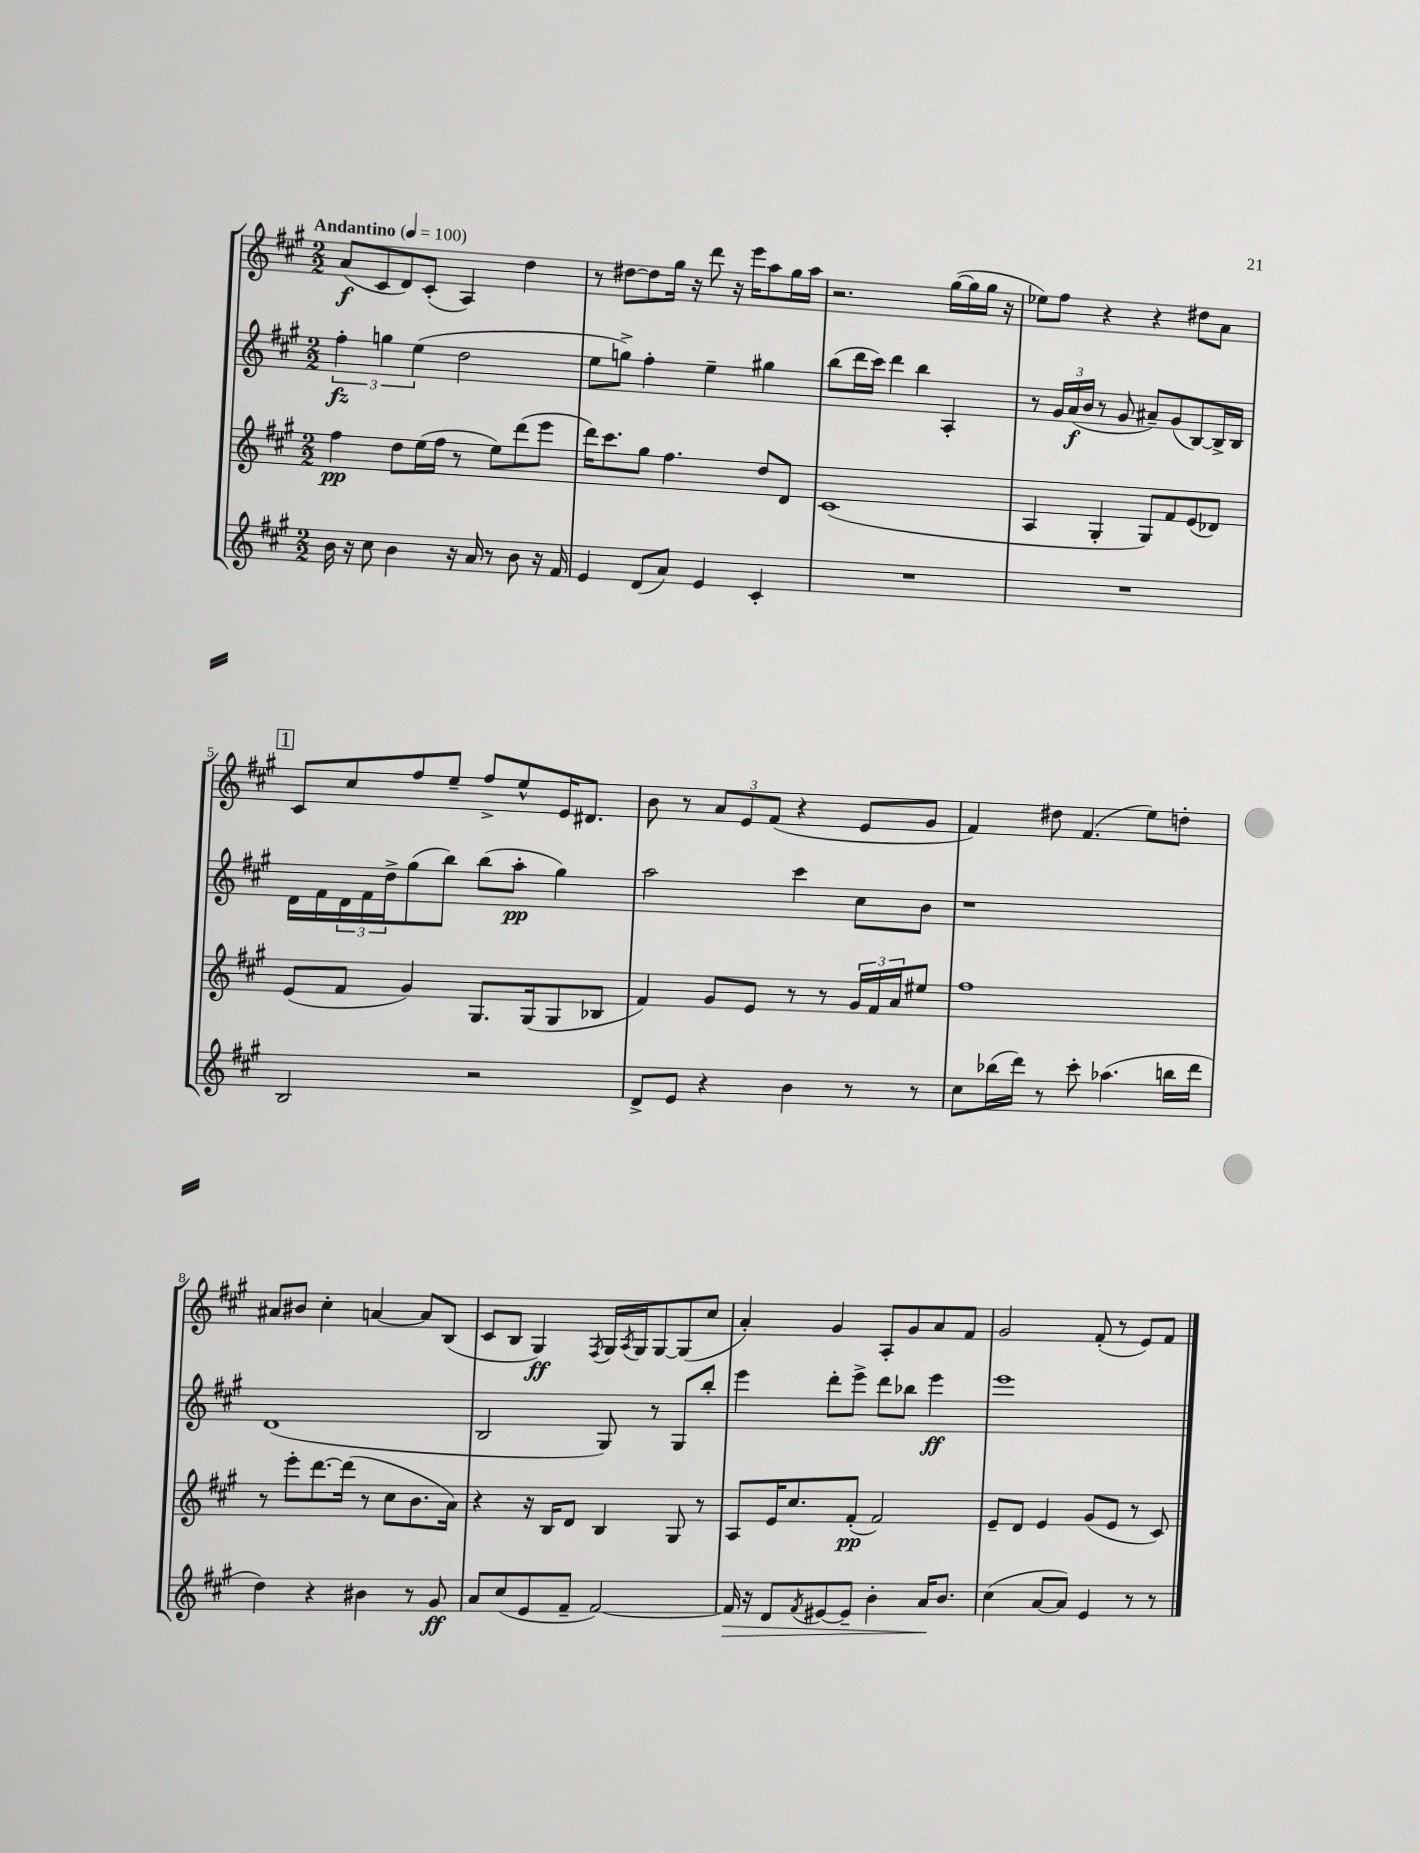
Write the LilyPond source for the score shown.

<<
\new StaffGroup <<
\new Staff = "s0" {
    \clef treble \key a \major \numericTimeSignature \time 2/2 \tempo "Andantino" 4 = 100
    a'8\f( cis'8 d'8) cis'8-.( a4) d''4 |
    r8 dis''8~ dis''8 gis''16 r16 d'''8 r16 e'''16 a''8 gis''16 a''16 |
    r2. gis''16~( gis''16 gis''16 r16 |
    ees''8) fis''8 r4 r4 dis''8 a'8 |
    \mark \markup { \box "1" } cis'8 cis''8 fis''8 e''8-- fis''8-> e''8-^ e'16 dis'8. |
    b'8 r8 \tuplet 3/2 { a'8 e'8 fis'8( } r4 e'8 gis'8 |
    fis'4) dis''8 fis'4.( e''8) d''8-. |
    ais'8 bis'8 cis''4-. a'4~ a'8 b8( |
    cis'8 b8 gis4\ff) \acciaccatura { fis8 } gis16 \acciaccatura { a8 } gis16 gis8~ gis8( cis''8 |
    a'4-.) gis'4 a8-. gis'8 a'8 fis'8 |
    gis'2 fis'8-.( r8 e'8) fis'8 \bar "|." |
}
\new Staff = "s1" {
    \clef treble \key a \major \numericTimeSignature \time 2/2
    \tuplet 3/2 { fis''4-.\fz g''4 e''4( } d''2 |
    e''8 g''8->) fis''4-. e''4-- gis''4 |
    b''8( d'''16 cis'''16) d'''4 b''4 a4-. |
    r8 \tuplet 3/2 { gis'16 a'16\f( b'16 } r8 gis'8 ais'8--) gis'8( b8~) b16-> b16 |
    \mark \markup { \box "1" } d'16 fis'16 \tuplet 3/2 { d'16 fis'16 d''16-> } gis''8( b''8) b''8( a''8-.\pp gis''4) |
    a''2 cis'''4 cis''8 b'8 |
    r1 |
    d'1( |
    b2 gis8) r8 gis8 b''8-. |
    e'''4 d'''8-. e'''8-> d'''8 bes''8 e'''4\ff |
    e'''1 \bar "|." |
}
\new Staff = "s2" {
    \clef treble \key a \major \numericTimeSignature \time 2/2
    fis''4\pp d''8 e''16( fis''16 r8 e''8) d'''8( e'''8 |
    d'''16) cis'''8. gis''8 fis''4. d''8 d'8 |
    cis'1( |
    a4 gis4-. gis8) fis'8 e'8( des'8) |
    \mark \markup { \box "1" } e'8( fis'8 gis'4) gis8. gis16( gis8 bes8 |
    fis'4) gis'8 e'8 r8 r8 \tuplet 3/2 { gis'16 fis'16 a'16 } eis''8 |
    fis''1 |
    r8 e'''8-. d'''8.~ d'''16( r8 cis''8 b'8. a'16) |
    r4 r16 b16 d'8 b4 gis8 r8 |
    a8 e'16 cis''8. fis'8-.\pp( fis'2) |
    e'8-- d'8 e'4 gis'8( e'8 r8 cis'8) \bar "|." |
}
\new Staff = "s3" {
    \clef treble \key a \major \numericTimeSignature \time 2/2
    b'16 r16 cis''8 b'4 r16 a'16 r8 b'8 r16 fis'16 |
    e'4 d'8( a'8) e'4 cis'4-. |
    R1 |
    R1 |
    \mark \markup { \box "1" } b2 r2 |
    d'8-> e'8 r4 b'4 r8 r8 |
    cis''8 bes''16( d'''16) r8 cis'''8-. aes''4.( b''16 d'''16 |
    d''4) r4 bis'4 r8 gis'8\ff |
    a'8 cis''8( e'8 fis'8-- fis'2~) |
    fis'16\> r16 d'8 \acciaccatura { fis'8 } eis'8~ eis'8-- b'4-. a'16\! b'8. |
    cis''4( a'8~ a'8) e'4 r8 r8 \bar "|." |
}
>>
>>
